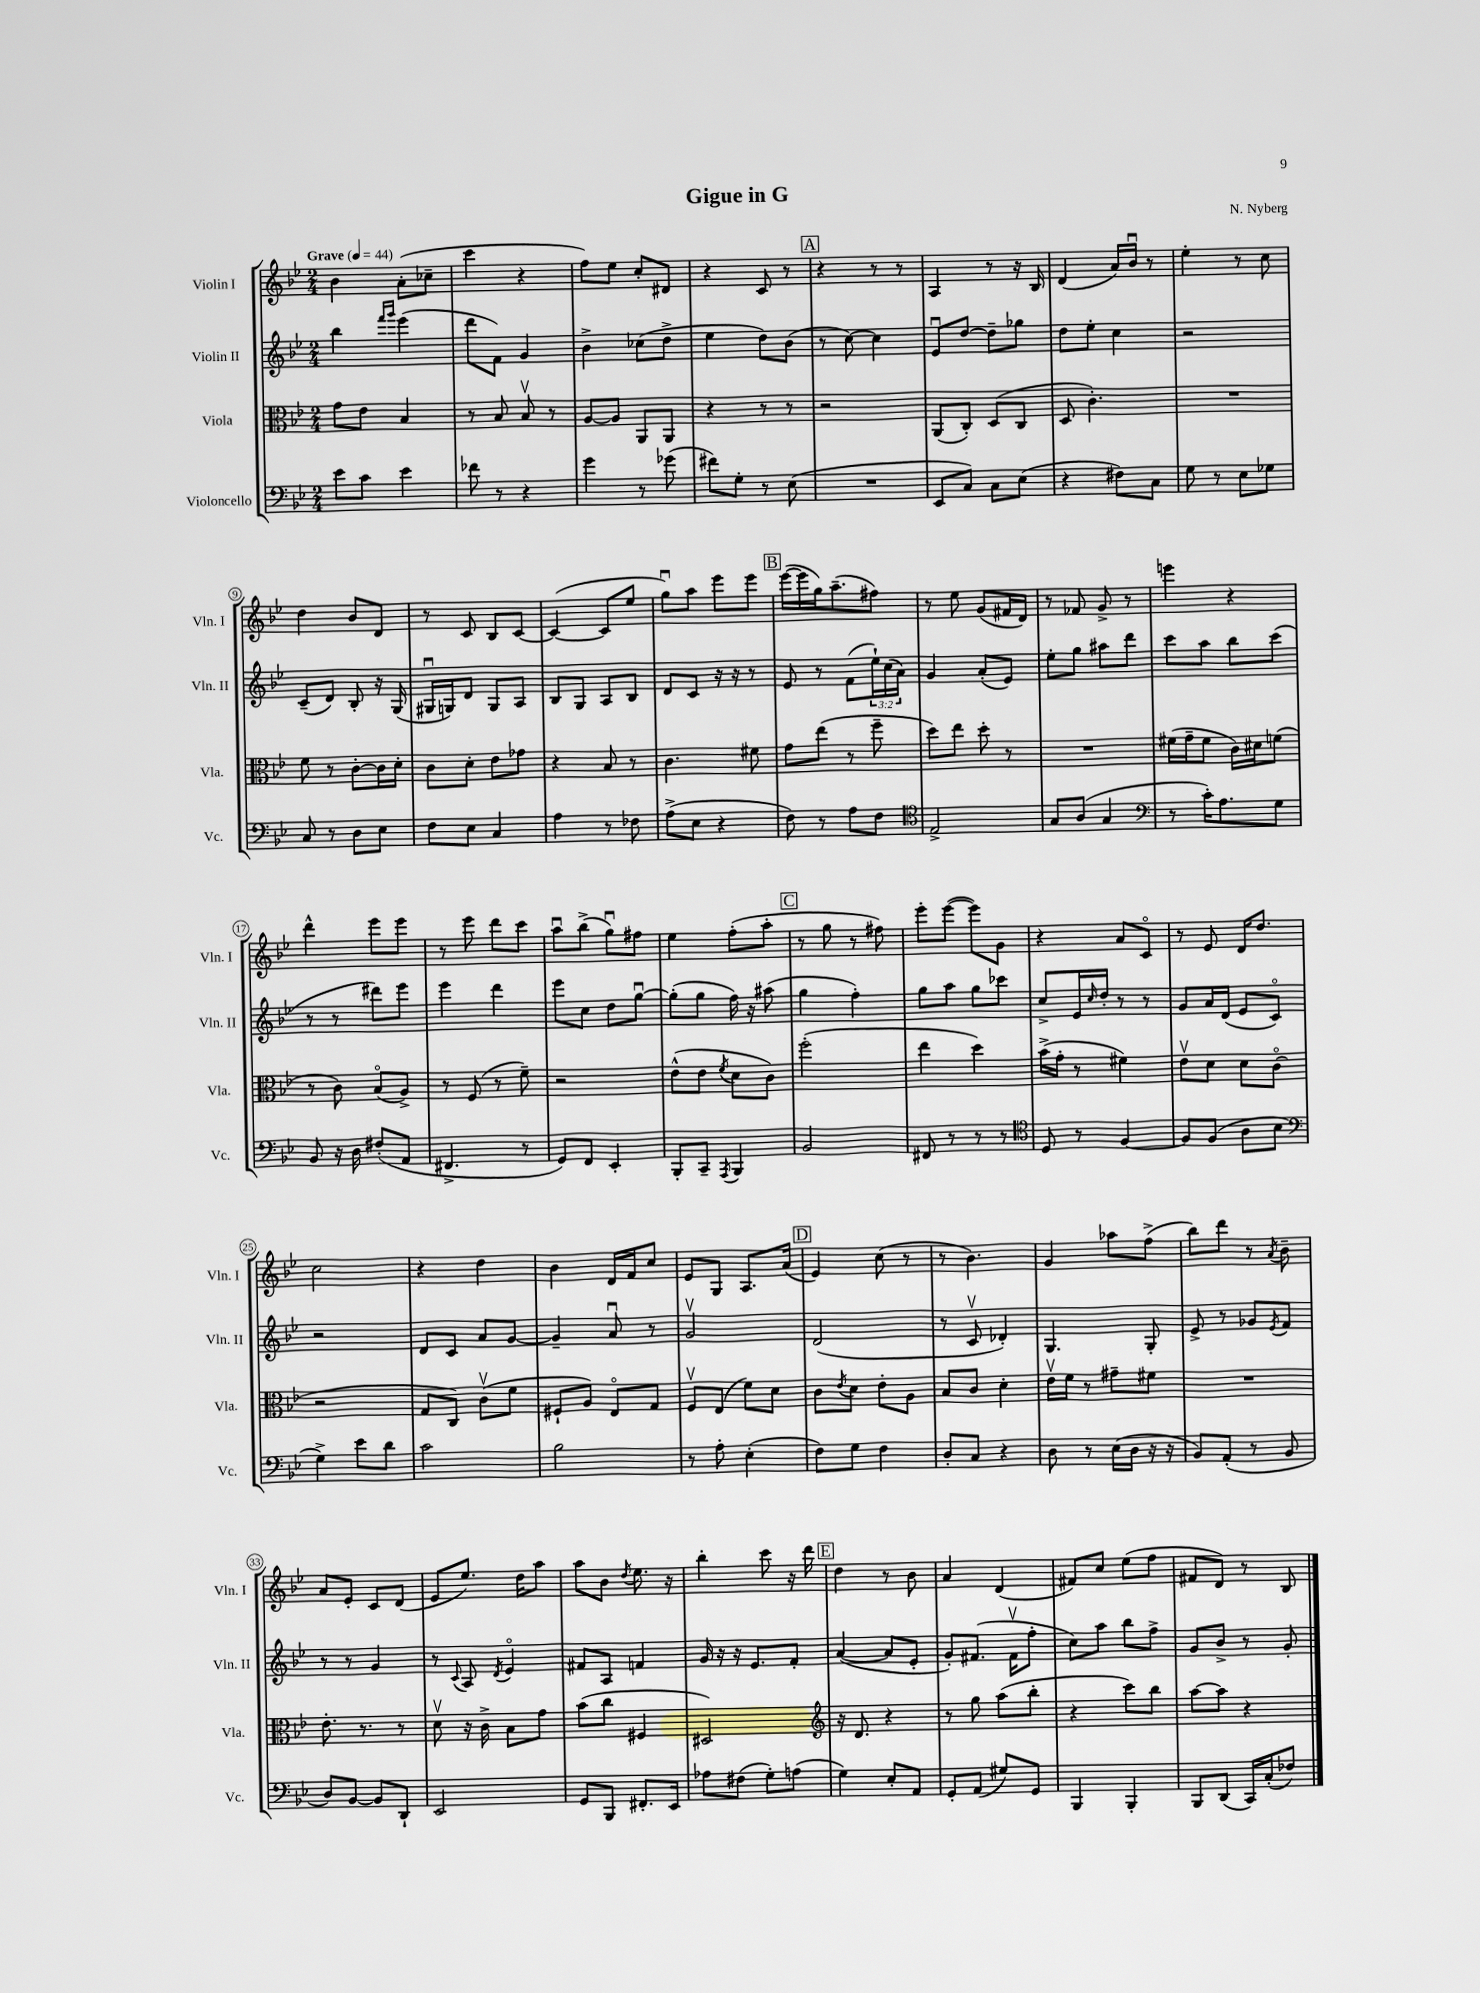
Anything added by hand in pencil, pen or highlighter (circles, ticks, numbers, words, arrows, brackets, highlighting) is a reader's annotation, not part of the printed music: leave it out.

**kern	**kern	**kern	**kern
*staff4	*staff3	*staff2	*staff1
*clefF4	*clefC3	*clefG2	*clefG2
*k[b-e-]	*k[b-e-]	*k[b-e-]	*k[b-e-]
*M2/4	*M2/4	*M2/4	*M2/4
*MM44	*MM44	*MM44	*MM44
8e-	8g	4bb-	4b-
8c	8e-	.	.
.	.	16qqfff	.
.	.	16qqggg	.
4e-	4B-	(4eee-	(8a'
.	.	.	8cc-~
=	=	=	=
8f-	8r	8ddd	4ccc
8r	8B-	8f)	.
4r	8B-v	4g	4r
.	8r	.	.
=	=	=	=
4g	[8A	4b-^	8ff)
.	8A]	.	8ee-
8r	8AA	(8cc-	8cc'
(8g-	8AA	8dd^	8d#
=	=	=	=
8f#)	4r	4ee-	4r
8G'	.	.	.
8r	8r	8dd)	8c
(8E-	8r	(8b-	8r
=	=	=	=
2r	2r	8r	4r
.	.	[8cc)	.
.	.	4cc]	8r
.	.	.	8r
=	=	=	=
8EE-	(8AA	8e-u	4A
8C)	8C')	[8dd	.
8C	(8D	8dd~]	8r
(8E-	8C	8gg-	16r
.	.	.	16B-
=	=	=	=
4r	8D	8dd	(4d
.	4.c')	8ee-'	.
8F#)	.	4cc	16a)
.	.	.	16b-u
8C	.	.	8r
=	=	=	=
8G	2r	2r	4ee-'
8r	.	.	.
8E-	.	.	8r
8G-	.	.	8cc
=	=	=	=
8C	8f	(8c~	4dd
8r	8r	8d)	.
8D	[8c'	8B-'	8b-
8E-	16c]	16r	8d
.	16d'	(16G	.
=	=	=	=
8F	8c	16G#u	8r
.	.	16G)	.
8E-	8d'	8d	8c
4C	8e-	8G	8B-
.	8g-	8A	[8c
=	=	=	=
4A	4r	8B-	(4c_
.	.	8G	.
8r	8B-	8A	8c]
8F-	8r	8B-	8ee-
=	=	=	=
(8A^	4.c	8d	8ggu)
8E-	.	8c	8aa
4r	.	16r	8eee-
.	.	16r	.
.	8f#	8r	8eee-
=	=	=	=
8F)	8g	8e-	([16eee-
.	.	.	16eee-]
8r	(8ee-	8r	16gg)
.	.	.	(8.aa~
8A	8r	(8f	.
8F	8ff~	24ee-`)	8ff#)
.	.	(24cc	.
.	.	24a)	.
=	=	=	=
*clefC4	*	*	*
2E-^	8dd)	4g	8r
.	8ee-	.	8ee-
.	8dd'	(8a'	(8g
.	8r	8e-)	16f#
.	.	.	16d)
=	=	=	=
8G	2r	8ee-'	8r
(8A	.	8gg	8f-
4G	.	8aa#	8g^
.	.	8ddd	8r
=	=	=	=
*clefF4	*	*	*
8r	(16f#	8ccc	4eee
.	16g~	.	.
16c')	8f#	8aa	.
8.A	.	.	.
.	16c)	8bb-	4r
.	16d#	.	.
8G	(8f	(8ccc	.
=	=	=	=
8BB-	8r	8r	4ddd^^
16r	8c)	8r	.
16D	.	.	.
(8F#'	(8B-o	8ddd#)	8eee-
8AA	8A^)	8eee-	8eee-
=	=	=	=
4.FF#^	8r	4eee-	8r
.	(8F	.	8eee-
.	8r	4ddd	8ddd
8r	8f~)	.	8ccc
=	=	=	=
8GG)	2r	8eee-	8aau
8FF	.	8cc	(8bb-^
4EE-'	.	8dd	8ggu)
.	.	[8ggu	8ff#
=	=	=	=
8BBB-'	(8e-^^	(8gg']	4ee-
8CC~	8e-	8gg	.
8qAAA	8qf	.	.
4BBB-	8d	16ff)	(8ff'
.	.	16r	.
.	8c)	(8aa#	8aa'
=	=	=	=
2BB-	(2ff'	4gg	8r
.	.	.	8gg
.	.	4ff')	8r
.	.	.	8ff#)
=	=	=	=
8FF#	4ee-	8gg	8eee-'
8r	.	8aa	([8eee-
8r	4dd)	8gg	8eee-])
8r	.	8ccc-	8g
=	=	=	=
*clefC4	*	*	*
8D	(16b-^	8cc^	4r
.	16g'	.	.
8r	8r	16e-	.
.	.	16qqcc	.
.	.	16dd'	.
[4F	4f#)	8r	8a
.	.	8r	8co
=	=	=	=
8F]	8e-v	8g	8r
(8F	8d	16a	8e-
.	.	(16d	.
8A	8d	8e-	16d
.	.	.	8.dd
8B-	(8co	8co)	.
=	=	=	=
*clefF4	*	*	*
4G^)	2r	2r	2cc
8e-	.	.	.
8d	.	.	.
=	=	=	=
2c	8G	8d	4r
.	8C)	8c	.
.	(8cv	8a	4dd
.	8f	[8g	.
=	=	=	=
2B-	8F#`	4g~]	4b-
.	8A)	.	.
.	8E-o	8au	16d
.	.	.	16f
.	8G	8r	8cc
=	=	=	=
8r	8Fv	2gv	8e-
8A'	(8E-	.	8G
(4E-'	8f)	.	8.A
.	8d	.	.
.	.	.	(16a
=	=	=	=
8F)	8c	(2d	4e-)
.	8qe-	.	.
8G	8d	.	.
4F	8e-'	.	(8cc
.	8A	.	8r
=	=	=	=
8D'	8B-	8r	8r
8C	8c	8cv	4.b-)
4r	4d'	4d-')	.
=	=	=	=
8D	16e-v	4.G	4g
.	16f	.	.
8r	8r	.	.
(16E-	8g#~	.	8aa-
16D	.	.	.
16r	8f#	8G'	(8ff^
16r	.	.	.
=	=	=	=
8BB-)	2r	8e-^	8bb-)
(8AA'	.	8r	8ddd
8r	.	8g-	8r
.	.	8qe-	8qa
8BB-	.	8f	8b-~
=	=	=	=
8D)	8.e-'	8r	8a
[8BB-	.	8r	8e-'
.	8.r	.	.
8BB-]	.	4g	8c
8DD`	8r	.	(8d
=	=	=	=
2EE-	8dv	8r	8e-
.	.	8qqc	.
.	16r	8A	8.ee-)
.	16c^	.	.
.	.	8qd	.
.	8B-	4e-o	.
.	.	.	16dd
.	8g	.	8aa
=	=	=	=
8GG	(8b-	8f#	8aa
8BBB-	8cc	8A	8b-
.	.	.	8qdd
8.FF#'	4F#	4f	8.ee-
16EE-	.	.	16r
=	=	=	=
8A-	2D#)	16g	4bb-'
.	.	16r	.
(8F#	.	16r	.
.	.	8.e-	.
8G')	.	.	8ccc
(8A	.	8f'	16r
.	.	.	16ddd
=	=	=	=
*	*clefG2	*	*
4G)	16r	([4a	4dd
.	8.d	.	.
8E-'	4r	8a]	8r
8AA	.	8e-'	8b-
=	=	=	=
8GG'	8r	8g')	4a
(8AA	8gg	(8.f#	.
8G#)	(8aa	.	(4d
.	.	16f#v	.
8GG	8bb-'	8ff'	.
=	=	=	=
4BBB-	4r	8cc)	8f#)
.	.	8aa	8cc
4BBB-'	8ccc)	8bb-	(8ee-
.	8bb-	8ff^	8ff
=	=	=	=
8BBB-	[8aa	8g	8f#
(8DD	8aa]	8b-^	8d)
16CC)	4r	8r	8r
(16C'	.	.	.
8F-)	.	8g'	8B-
==	==	==	==
*-	*-	*-	*-
